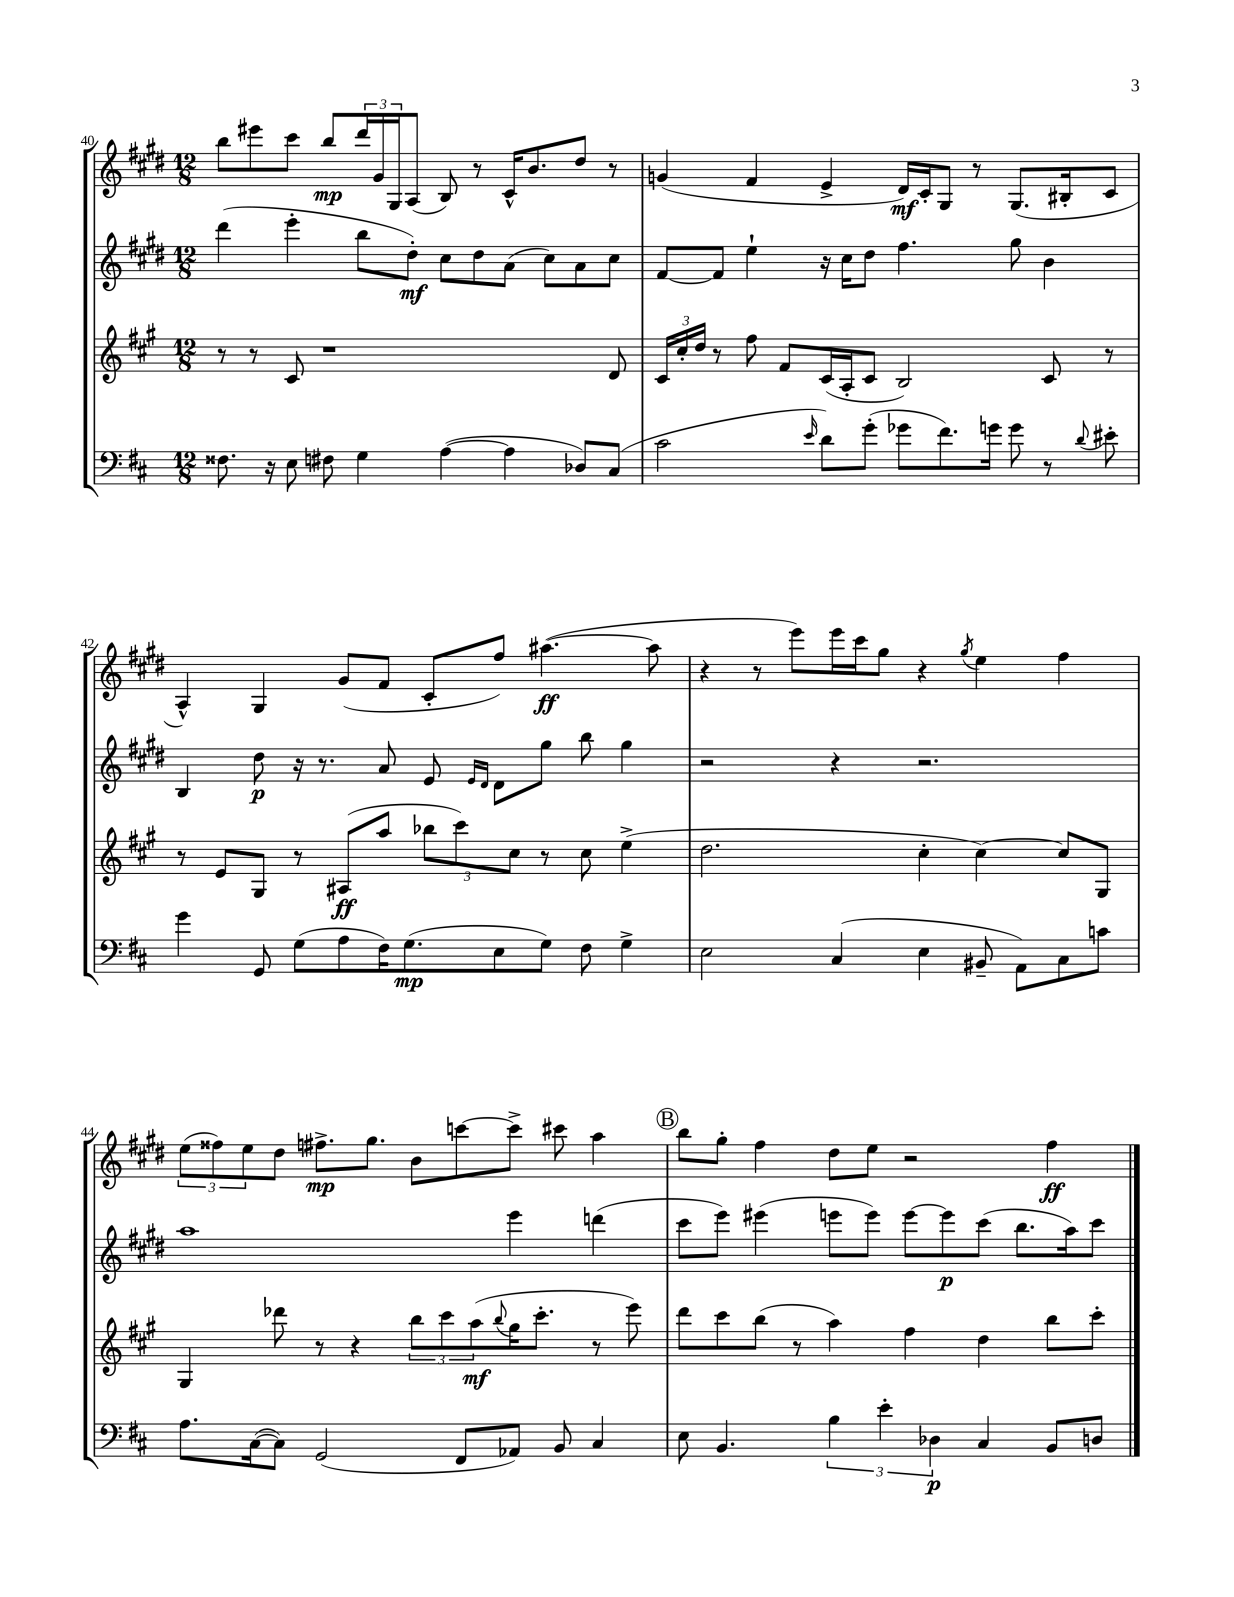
<<
\new StaffGroup <<
\new Staff = "s0" {
    \clef treble \key e \major \numericTimeSignature \time 12/8
    b''8 eis'''8 cis'''8 b''8\mp \tuplet 3/2 { dis'''16 gis'16 gis16 } a8( b8) r8 cis'16-^ b'8. dis''8 r8 |
    g'4( fis'4 e'4-> dis'16\mf) cis'16-. gis8 r8 gis8.( bis16-. cis'8 |
    a4-^) gis4 gis'8( fis'8 cis'8-. fis''8) ais''4.~\ff( ais''8 |
    r4 r8 e'''8) e'''16 cis'''16 gis''8 r4 \acciaccatura { gis''8 } e''4 fis''4 |
    \tuplet 3/2 { e''8( fisis''8) e''8 } dis''8 fis''8.->\mp gis''8. b'8 c'''8~ c'''8-> cis'''8 a''4 |
    \mark \markup { \circle "B" } b''8 gis''8-. fis''4 dis''8 e''8 r2 fis''4\ff \bar "|." |
}
\new Staff = "s1" {
    \clef treble \key e \major \numericTimeSignature \time 12/8
    dis'''4( e'''4-. b''8 dis''8-.\mf) cis''8 dis''8 a'8( cis''8) a'8 cis''8 |
    fis'8~ fis'8 e''4-! r16 cis''16 dis''8 fis''4. gis''8 b'4 |
    b4 dis''8\p r16 r8. a'8 e'8 \grace { e'16 dis'16 } dis'8 gis''8 b''8 gis''4 |
    r2 r4 r2. |
    a''1 e'''4 d'''4( |
    \mark \markup { \circle "B" } cis'''8 e'''8) eis'''4( e'''8 e'''8) e'''8~ e'''8\p cis'''8( b''8. a''16) cis'''8 \bar "|." |
}
\new Staff = "s2" {
    \clef treble \key a \major \numericTimeSignature \time 12/8
    r8 r8 cis'8 r1 d'8 |
    \tuplet 3/2 { cis'16 cis''16-. d''16 } r8 fis''8 fis'8 cis'16( a16-. cis'8 b2) cis'8 r8 |
    r8 e'8 gis8 r8 ais8\ff( a''8 \tuplet 3/2 { bes''8 cis'''8) cis''8 } r8 cis''8 e''4->( |
    d''2. cis''4-. cis''4~) cis''8 gis8 |
    gis4 des'''8 r8 r4 \tuplet 3/2 { b''8 cis'''8 a''8\mf( } \appoggiatura { b''8 } gis''16 cis'''8.-. r8 e'''8) |
    \mark \markup { \circle "B" } d'''8 cis'''8 b''8( r8 a''4) fis''4 d''4 b''8 cis'''8-. \bar "|." |
}
\new Staff = "s3" {
    \clef bass \key d \major \numericTimeSignature \time 12/8
    fisis8. r16 e8 fis8 g4 a4~( a4 des8) cis8( |
    cis'2 \grace { e'16 } d'8) g'8-.( ges'8 fis'8.) g'16 g'8 r8 \appoggiatura { d'8 } eis'8-. |
    g'4 g,8 g8( a8 fis16) g8.\mp( e8 g8) fis8 g4-> |
    e2 cis4( e4 bis,8-- a,8) cis8 c'8 |
    a8. cis16~( cis8) g,2( fis,8 aes,8) b,8 cis4 |
    \mark \markup { \circle "B" } e8 b,4. \tuplet 3/2 { b4 e'4-. des4\p } cis4 b,8 d8 \bar "|." |
}
>>
>>
\layout { \context { \Score currentBarNumber = #40 } }
